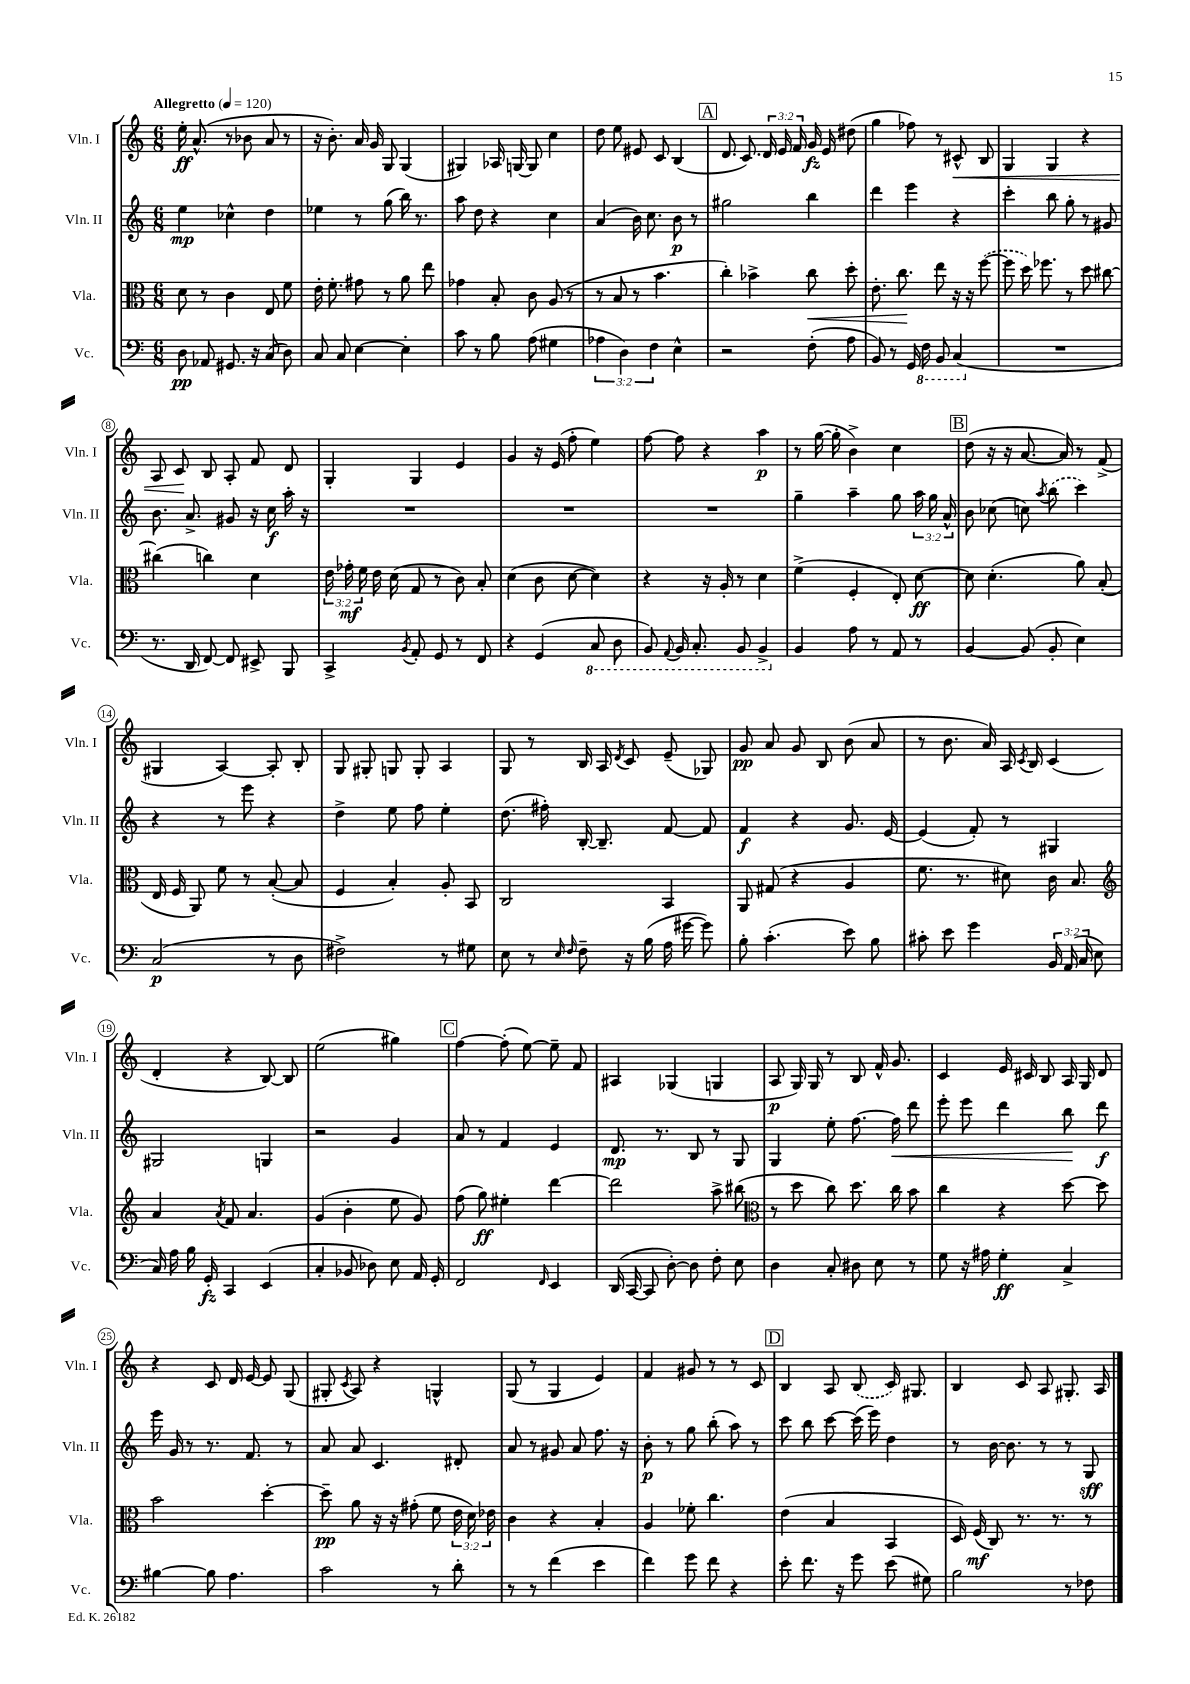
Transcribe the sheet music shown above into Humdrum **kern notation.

**kern	**dynam	**kern	**dynam	**kern	**dynam	**kern	**dynam
*part4	*part4	*part3	*part3	*part2	*part2	*part1	*part1
*staff4	*staff4	*staff3	*staff3	*staff2	*staff2	*staff1	*staff1
*I"Vc.	*	*I"Vla.	*	*I"Vln. II	*	*I"Vln. I	*
*I'Vc.	*	*I'Vla.	*	*I'Vln. II	*	*I'Vln. I	*
*clefF4	*	*clefC3	*	*clefG2	*	*clefG2	*
*k[]	*	*k[]	*	*k[]	*	*k[]	*
*M6/8	*	*M6/8	*	*M6/8	*	*M6/8	*
*MM120	*	*MM120	*	*MM120	*	*MM120	*
=1	=1	=1	=1	=1	=1	=1	=1
!	!	!	!	!	!	!LO:TX:a:B:t=Allegretto	!
8D\	pp	8d\	.	4ee\	mp	16ee'\	ff
.	.	.	.	.	.	(8.a^^/	.
8AA-X/	.	8r	.	.	.	.	.
8.GG#X/	.	4c\	.	4cc-X^^\	.	8r	.
.	.	.	.	.	.	8b-X\	.
16r	.	.	.	.	.	.	.
(8C/	.	8E/	.	4dd\	.	8a/	.
8D\)	.	8f\	.	.	.	8r	.
=2	=2	=2	=2	=2	=2	=2	=2
8C/	.	16e'\	.	4ee-X\	.	16r	.
.	.	8.f'\	.	.	.	8.b'\)	.
8C/	.	.	.	.	.	.	.
[4E\	.	8g#X\	.	8r	.	16a/	.
.	.	.	.	.	.	16g/	.
.	.	8r	.	(8gg\	.	8G/	.
4E'\]	.	8a\	.	16bb\)	.	(4G/	.
.	.	.	.	8.r	.	.	.
.	.	8ee\	.	.	.	.	.
=3	=3	=3	=3	=3	=3	=3	=3
8c\	.	4g-X\	.	8aa\	.	4G#X/)	.
8r	.	.	.	8dd\	.	.	.
8B\	.	8B'/	.	4r	.	16A-X/	.
.	.	.	.	.	.	[16Gn/	.
(8A\	.	8c\	.	.	.	8G/]	.
4G#X\	.	(8A/	.	4cc\	.	4cc\	.
.	.	8r	.	.	.	.	.
=4	=4	=4	=4	=4	=4	=4	=4
6A-X\	.	8r	.	(4a/	.	8dd\	.
.	.	8B/	.	.	.	8ee\	.
6D\)	.	.	.	.	.	.	.
.	.	8r	.	16b\)	.	8e#X/	.
.	.	.	.	8.cc\	.	.	.
6F\	.	.	.	.	.	.	.
.	.	4.b\	.	.	.	8c/	.
4E^^\	.	.	.	8b\	p	(4B/	.
.	.	.	.	8r	.	.	.
!!LO:REH:place=s1:t=A
=5	=5	=5	=5	=5	=5	=5	=5
2r	.	4cc'\)	.	2gg#X\	.	8.d/	.
.	.	.	.	.	.	8.c/)	.
.	.	4b-X^\	.	.	.	.	.
.	.	.	.	.	.	24d/	.
.	.	.	.	.	.	24e/	.
.	.	.	.	.	.	24f/	.
!	!	!	!LO:HP:b	!	!	!	!
(8F'\	.	8cc\	<	4bb\	.	16g/	fz
.	.	.	.	.	.	16e/	.
8A\	.	8dd'\	.	.	.	(8dd#X\	.
=6	=6	=6	=6	=6	=6	=6	=6
8BB/)	.	8.e'\	.	4ddd\	.	4gg\	.
8r	.	.	.	.	.	.	.
.	.	8.cc\	.	.	.	.	.
16GG/	.	.	.	4eee\	.	8ff-X\)	.
*8ba	*	*	*	*	*	*	*
16FF\	.	.	.	.	.	.	.
8BBB/	.	8ee\	[	.	.	8r	.
!	!	!	!	!	!	!	!LO:HP:b
(4CC/	.	16r	.	4r	.	8c#X^^/	<
.	.	16r	.	.	.	.	.
.	.	([8ff\	.	.	.	8B/	.
=7	=7	=7	=7	=7	=7	=7	=7
*X8ba	*	*	*	*	*	*	*
2.r	.	8ff\]	.	4ccc'\	.	4G/	.
.	.	16dd\)	.	.	.	.	.
.	.	8.ff-X\	.	.	.	.	.
.	.	.	.	8bb\	.	4G/	.
.	.	8r	.	8gg'\	.	.	.
.	.	8dd\	.	8r	.	4r	.
.	.	[8cc#X\	.	8g#X/	.	.	.
!!LO:LB:g=z
=8	=8	=8	=8	=8	=8	=8	=8
8.r	.	(4cc#X\]	.	8.b\	.	8A/	.
.	.	.	.	.	.	8c/	.
16DD/	.	.	.	8.a^/	.	.	.
[8FF/)	.	4ccn\)	.	.	.	8B/	[
8FF/]	.	.	.	8g#X/	.	8A'/	.
8EE#X^/	.	4d\	.	16r	.	8f/	.
.	.	.	.	16cc\	f	.	.
8BBB/	.	.	.	16aa'\	.	8d/	.
.	.	.	.	16r	.	.	.
=9	=9	=9	=9	=9	=9	=9	=9
4CC^/	.	24e\	.	2.r	.	4G'/	.
.	.	24g-X'\	mf	.	.	.	.
.	.	24f\	.	.	.	.	.
.	.	16e\	.	.	.	.	.
.	.	(16d\	.	.	.	.	.
8qBB/	.	.	.	.	.	.	.
8AA'/	.	8G/	.	.	.	4G/	.
8GG/	.	8r	.	.	.	.	.
8r	.	8c\)	.	.	.	4e/	.
8FF/	.	8B'/	.	.	.	.	.
=10	=10	=10	=10	=10	=10	=10	=10
4r	.	(4d\	.	2.r	.	4g/	.
(4GG/	.	8c\	.	.	.	16r	.
.	.	.	.	.	.	(16e/	.
.	.	[8d\	.	.	.	8ff'\	.
*8ba	*	*	*	*	*	*	*
8CC/	.	4d\])	.	.	.	4ee\)	.
8DD\	.	.	.	.	.	.	.
=11	=11	=11	=11	=11	=11	=11	=11
8BBB/)	.	4r	.	2.r	.	[8ff\	.
8qqAAA/	.	.	.	.	.	.	.
16BBB/	.	.	.	.	.	8ff\]	.
8.CC'/	.	.	.	.	.	.	.
.	.	16r	.	.	.	4r	.
.	.	16A'/	.	.	.	.	.
8BBB/	.	8r	.	.	.	.	.
4BBB^/	.	4d\	.	.	.	4aa\	p
=12	=12	=12	=12	=12	=12	=12	=12
*X8ba	*	*	*	*	*	*	*
4BB/	.	(4f^\	.	4gg~\	.	8r	.
.	.	.	.	.	.	([16gg\	.
.	.	.	.	.	.	16gg'\]	.
8A\	.	4F'/	.	4aa~\	.	4b^\)	.
8r	.	.	.	.	.	.	.
8AA/	.	8E'/)	.	8gg\	.	4cc\	.
8r	.	[8d\	ff	24aa\	.	.	.
.	.	.	.	24gg\	.	.	.
.	.	.	.	24a^^/	.	.	.
!!LO:REH:place=s1:t=B
=13	=13	=13	=13	=13	=13	=13	=13
[4BB/	.	8d\]	.	8b\	.	(8dd\	.
.	.	(4.d'\	.	(8cc-X\	.	16r	.
.	.	.	.	.	.	16r	.
(8BB/]	.	.	.	8ccn\)	.	[8.a/	.
.	.	.	.	8qaa/	.	.	.
8BB'/	.	.	.	(8bb\	.	.	.
.	.	.	.	.	.	16a/])	.
4E\)	.	8a\)	.	4ccc\)	.	8r	.
.	.	(8B'/	.	.	.	(8f^/	.
!!LO:LB:g=z
=14	=14	=14	=14	=14	=14	=14	=14
(2C/	p	16E/	.	4r	.	4G#X/	.
.	.	16F/	.	.	.	.	.
.	.	8AA/)	.	.	.	.	.
.	.	8f\	.	8r	.	[4A/)	.
.	.	8r	.	8eee\	.	.	.
8r	.	([8B'/	.	4r	.	8A'/]	.
8D\	.	8B/]	.	.	.	8B'/	.
=15	=15	=15	=15	=15	=15	=15	=15
2F#X^\)	.	4F/	.	4dd^\	.	8G/	.
.	.	.	.	.	.	8G#X'/	.
.	.	4B'/)	.	8ee\	.	8Gn/	.
.	.	.	.	8ff\	.	8G'/	.
8r	.	8A'/	.	4ee'\	.	4A/	.
8G#X\	.	8BB/	.	.	.	.	.
=16	=16	=16	=16	=16	=16	=16	=16
8E\	.	2C/	.	(8.dd\	.	8G/	.
8r	.	.	.	.	.	8r	.
.	.	.	.	16ff#X'\)	.	.	.
16qqE/	.	.	.	.	.	.	.
16qqF/	.	.	.	.	.	.	.
8F~\	.	.	.	[16B'/	.	16B/	.
.	.	.	.	8.B~/]	.	16A/	.
.	.	.	.	.	.	8qd/	.
16r	.	.	.	.	.	8c/	.
(16B\	.	.	.	.	.	.	.
16A\	.	4BB/	.	[8f/	.	(8e~/	.
[16g#X\	.	.	.	.	.	.	.
8g#\])	.	.	.	8f/]	.	8G-X/)	.
=17	=17	=17	=17	=17	=17	=17	=17
8B'\	.	8AA/	.	4f/	f	8g/	pp
(4.c'\	.	(8G#X/	.	.	.	8a/	.
.	.	4r	.	4r	.	8g/	.
.	.	.	.	.	.	8B/	.
8e\)	.	4A/	.	8.g/	.	(8b\	.
8B\	.	.	.	.	.	8a/	.
.	.	.	.	[16e/	.	.	.
=18	=18	=18	=18	=18	=18	=18	=18
8c#X'\	.	8.f\	.	(4e/]	.	8r	.
8e\	.	.	.	.	.	8.b\	.
.	.	8.r	.	.	.	.	.
4g\	.	.	.	8f'/)	.	.	.
.	.	.	.	.	.	16a/)	.
.	.	8d#X\)	.	8r	.	16A/	.
.	.	.	.	.	.	8qc/	.
.	.	.	.	.	.	16B/	.
24BB/	.	16c\	.	4G#X/	.	(4c/	.
(24AA/	.	.	.	.	.	.	.
.	.	8.B/	.	.	.	.	.
24C/	.	.	.	.	.	.	.
8E\	.	.	.	.	.	.	.
!!LO:LB:g=z
=19	=19	=19	=19	=19	=19	=19	=19
*	*	*clefG2	*	*	*	*	*
16C/)	.	4a/	.	2G#X/	.	4d'/	.
16A\	.	.	.	.	.	.	.
16B\	.	.	.	.	.	.	.
16GG'/	fz	.	.	.	.	.	.
.	.	8qa/	.	.	.	.	.
4CC/	.	8f/	.	.	.	4r	.
.	.	4.a/	.	.	.	.	.
(4EE/	.	.	.	4Gn/	.	[8B/)	.
.	.	.	.	.	.	8B/]	.
=20	=20	=20	=20	=20	=20	=20	=20
4C'/	.	(4g/	.	2r	.	(2ee\	.
8BB-X/	.	4b'\	.	.	.	.	.
8D-X\)	.	.	.	.	.	.	.
8E\	.	8ee\	.	4g/	.	4gg#X\)	.
16AA/	.	8g/)	.	.	.	.	.
16GG'/	.	.	.	.	.	.	.
!!LO:REH:place=s1:t=C
=21	=21	=21	=21	=21	=21	=21	=21
2FF/	.	(8ff\	.	8a/	.	[4ff\	.
.	.	8gg\)	ff	8r	.	.	.
.	.	4ee#X'\	.	4f/	.	(8ff'\]	.
.	.	.	.	.	.	[8ee\)	.
16qqFF/	.	.	.	.	.	.	.
4EE/	.	[4ddd\	.	4e/	.	8ee~\]	.
.	.	.	.	.	.	8f/	.
=22	=22	=22	=22	=22	=22	=22	=22
(16DD/	.	2ddd\]	.	8.d/	mp	4A#X/	.
[16CC/	.	.	.	.	.	.	.
8CC/]	.	.	.	.	.	.	.
.	.	.	.	8.r	.	.	.
[8D'\)	.	.	.	.	.	(4G-X/	.
8D\]	.	.	.	8B/	.	.	.
8F'\	.	8aa^\	.	8r	.	4Gn/	.
8E\	.	(8bb#X\	.	8G/	.	.	.
=23	=23	=23	=23	=23	=23	=23	=23
*	*	*clefC3	*	*	*	*	*
4D\	.	8r	.	4G/	.	8A/	p
.	.	8dd\	.	.	.	16G/)	.
.	.	.	.	.	.	16G/	.
8C'/	.	8cc\)	.	8ee'\	.	8r	.
8D#X\	.	8.dd\	.	[8.ff\	.	8B/	.
8E\	.	.	.	.	.	16f^^/	.
!	!	!	!	!	!LO:HP:b	!	!
.	.	16cc\	.	16ff\]	<	8.g/	.
8r	.	8b\	.	8ddd\	.	.	.
=24	=24	=24	=24	=24	=24	=24	=24
8G\	.	4cc\	.	8eee'\	.	4c/	.
16r	.	.	.	8eee\	.	.	.
16A#X\	.	.	.	.	.	.	.
4G'\	ff	4r	.	4ddd\	.	16e/	.
.	.	.	.	.	.	16c#X/	.
.	.	.	.	.	.	8B/	.
4C^/	.	[8dd\	.	8bb\	.	16A/	.
.	.	.	.	.	.	16G/	.
.	.	8dd\]	.	8ddd\	[ f	8d/	.
!!LO:LB:g=z
=25	=25	=25	=25	=25	=25	=25	=25
[4B#X\	.	2b\	.	16eee\	.	4r	.
.	.	.	.	16g/	.	.	.
.	.	.	.	8r	.	.	.
8B#\]	.	.	.	8.r	.	8c/	.
4.A\	.	.	.	.	.	16d/	.
.	.	.	.	8.f/	.	[16e/	.
.	.	[4dd'\	.	.	.	8e/]	.
.	.	.	.	8r	.	(8G/	.
=26	=26	=26	=26	=26	=26	=26	=26
2c\	.	8dd~\]	pp	8a/	.	8G#X'/	.
.	.	.	.	.	.	8qc/	.
.	.	8a\	.	8a/	.	8A/)	.
.	.	16r	.	4.c/	.	4r	.
.	.	16r	.	.	.	.	.
.	.	(8g#X'\	.	.	.	.	.
8r	.	8f\	.	.	.	4Gn^^/	.
8d'\	.	24e\	.	8d#X'/	.	.	.
.	.	24d\)	.	.	.	.	.
.	.	24e-X\	.	.	.	.	.
=27	=27	=27	=27	=27	=27	=27	=27
8r	.	4c\	.	8a/	.	(8G/	.
8r	.	.	.	8r	.	8r	.
(4f\	.	4r	.	8g#X/	.	4G/	.
.	.	.	.	8a/	.	.	.
4e\	.	4B'/	.	8.ff\	.	4e/)	.
.	.	.	.	16r	.	.	.
=28	=28	=28	=28	=28	=28	=28	=28
4f\)	.	4A/	.	8b'\	p	4f/	.
.	.	.	.	8r	.	.	.
8g\	.	8f-X'\	.	8gg\	.	8g#X/	.
8f\	.	4.cc\	.	(8bb'\	.	8r	.
4r	.	.	.	8aa\)	.	8r	.
.	.	.	.	8r	.	8c/	.
!!LO:REH:place=s1:t=D
=29	=29	=29	=29	=29	=29	=29	=29
8e'\	.	(4e\	.	8ccc\	.	4B/	.
8.f\	.	.	.	8bb\	.	.	.
.	.	4B/	.	[8ccc\	.	8A/	.
16r	.	.	.	.	.	.	.
8g\	.	.	.	(16ccc\]	.	(8B/	.
.	.	.	.	16eee\)	.	.	.
(8e\	.	4BB/	.	4dd\	.	16c/)	.
.	.	.	.	.	.	8.G#X/	.
8G#X\)	.	.	.	.	.	.	.
=30	=30	=30	=30	=30	=30	=30	=30
2B\	.	16D/)	.	8r	.	4B/	.
.	.	(16F/	mf	.	.	.	.
.	.	8C/)	.	[16b\	.	.	.
.	.	.	.	8.b\]	.	.	.
.	.	8.r	.	.	.	8c/	.
.	.	.	.	8r	.	8A/	.
.	.	8.r	.	.	.	.	.
8r	.	.	.	8r	.	8.G#X'/	.
8F-X\	.	8r	.	8G/	sff	.	.
.	.	.	.	.	.	16A/	.
==	==	==	==	==	==	==	==
*-	*-	*-	*-	*-	*-	*-	*-
